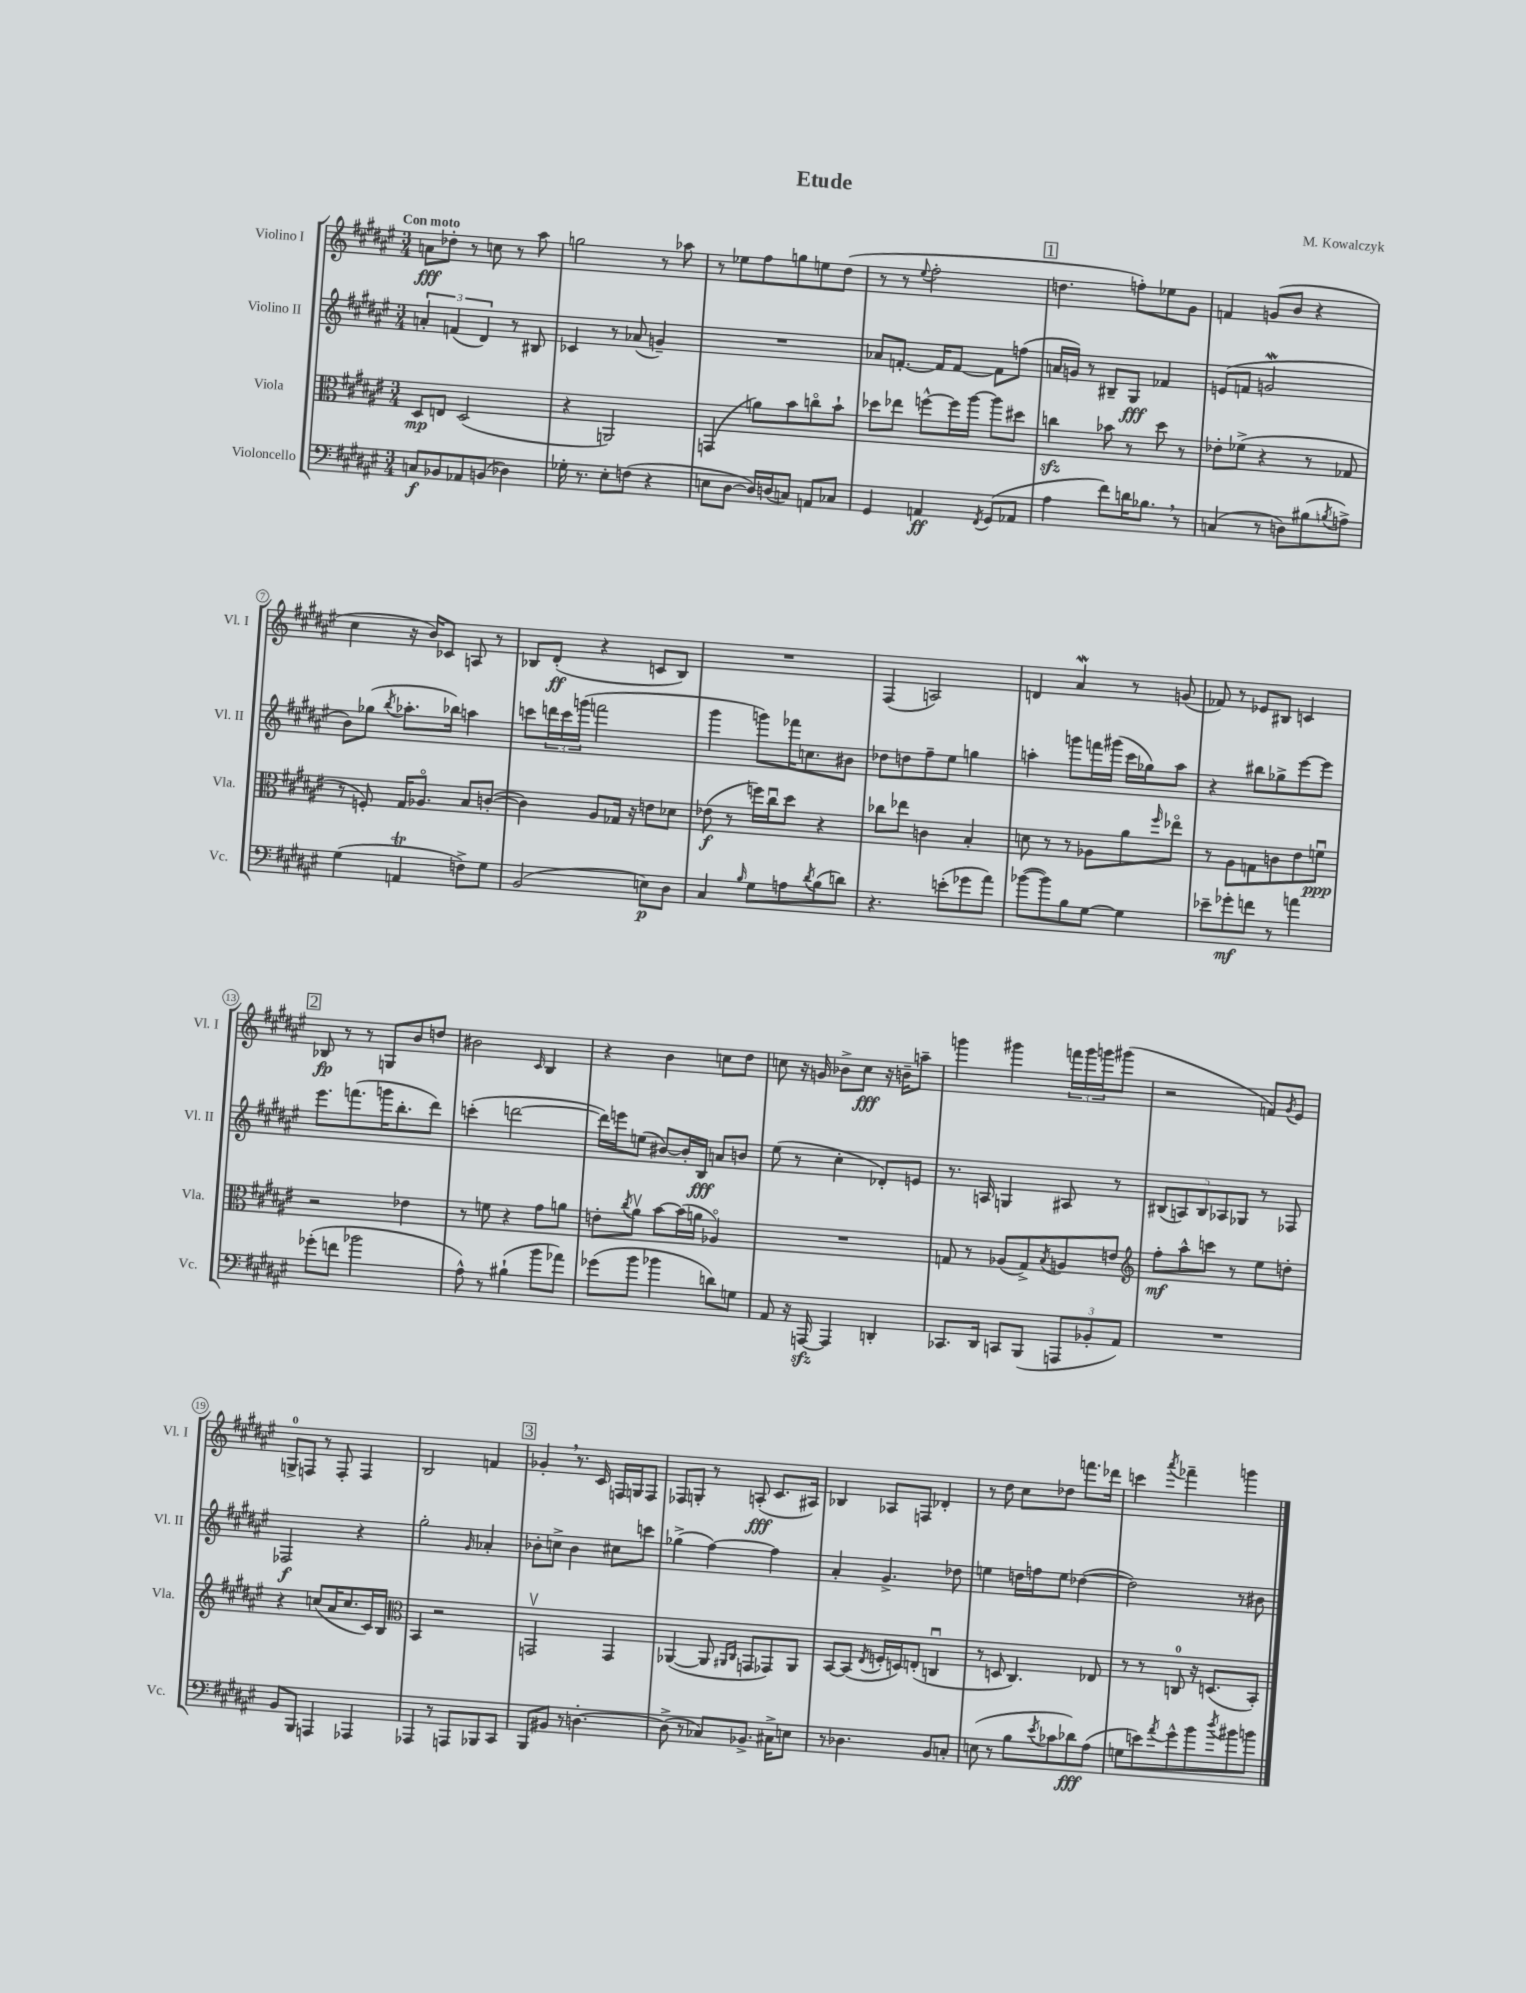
\header { title = "Etude" composer = "M. Kowalczyk" }
<<
\new StaffGroup <<
\new Staff = "s0" \with { instrumentName = "Violino I" shortInstrumentName = "Vl. I" } {
    \clef treble \key fis \major \numericTimeSignature \time 3/4 \tempo "Con moto"
    a'8\fff des''8-. r8 c''8 r8 ais''8 |
    g''2 r8 aes''8 |
    r8 ees''8 fis''8 g''8 e''8 dis''8( |
    r8 r8 \appoggiatura { eis''8 } fis''2-. |
    \mark \markup { \box "1" } d''4. f''8-.) ees''8 gis'8 |
    f'4 g'8( b'8 r4 |
    cis''4 r16 b'16) ces'8 a8 r8 |
    bes8 dis'8-.\ff( r4 c'8 bes8) |
    R2. |
    fis4( a2) |
    d'4 ais'4\mordent r8 g'8( |
    fes'8) r8 ees'8 bis8 c'4 |
    \mark \markup { \box "2" } bes8\fp r8 r8 g8 b'8 d''8 |
    bis'2 \grace { cis'16 } b4 |
    r4 b'4 c''8 dis''8 |
    c''8 r16 g'16 bes'8-> c''8\fff r16 b'16-- a''8-- |
    g'''4 gis'''4 \tuplet 3/2 { f'''16 gis'''16 g'''16 } gis'''8( |
    r2 f'8) \acciaccatura { gis'8 } eis'8 |
    g8-0-> f8 r8 f8-. f4 |
    b2 f'4 |
    \mark \markup { \box "3" } ges'4-. \breathe r8. cis'16 f16 g16 f8 |
    fes8 g8-. r8 a8-.\fff( cis'8. ais16) |
    bes4 aes8 f8 des'4-. |
    r8 dis''8 cis''8 des''8 f'''8. des'''16 |
    c'''4 \acciaccatura { ais'''8 } fes'''4-- g'''4 \bar "|." |
}
\new Staff = "s1" \with { instrumentName = "Violino II" shortInstrumentName = "Vl. II" } {
    \clef treble \key fis \major \numericTimeSignature \time 3/4
    \tuplet 3/2 { a'4-. f'4( dis'4) } r8 bis8 |
    ces'4 r8 aes'8( g'4--) |
    R2. |
    aes'8 f'8.~-. f'16 f'8~ f'8 f''8( |
    \mark \markup { \box "1" } a'16 g'16) r8 bis8-- gis8\fff fes'4 |
    e'8( f'8 g'2\mordent |
    b'8) ges''8( \acciaccatura { b''8 } aes''8.-. bes''16) a''4 |
    c'''8 \tuplet 3/2 { d'''16 c'''16 g'''16( } f'''2 |
    gis'''4 g'''8) fes'''16 c''8. bis'8 |
    des''8 d''8 fis''8-- eis''8 g''4 |
    a''4-. g'''8 f'''16 gis'''16( cis'''16 ges''16) a''8 |
    r4 bis''8 ges''8-> eis'''8~ eis'''8 |
    \mark \markup { \box "2" } eis'''8. f'''8.( g'''16 b''8.-. dis'''8) |
    c'''4-.( d'''2~ |
    d'''16) e'''16 e''8( bis'8~) bis'16-. b16\fff a'8 b'8 |
    eis''8( r8 cis''4-. des'8-.) e'8 |
    r8. a16 g4 ais8 r8 |
    \tuplet 5/4 { bis8( a8) bis8 aes8 ges8 } r8 fes8 |
    fes2\f r4 |
    gis''2-. \grace { gis'16 } aes'4-. |
    \mark \markup { \box "3" } bes'8-. c''8-> bes'4 cis''8 c'''8 |
    ges''4->( fis''4~) fis''4 |
    ais'4-. gis'4.-> des''8 |
    e''4 d''16 f''16 e''8 des''4~( |
    des''2) r8 bis'8 \bar "|." |
}
\new Staff = "s2" \with { instrumentName = "Viola" shortInstrumentName = "Vla." } {
    \clef alto \key fis \major \numericTimeSignature \time 3/4
    dis8\mp e8 dis2( |
    r4 a,2) |
    g,4( a'8) b'8 c''8\flageolet b'8-! |
    des''8 ees''8 f''8~-^ f''16 ais''16~ ais''8 dis''8 |
    \mark \markup { \box "1" } c''4\sfz bes'8 r8 dis''8 r8 |
    ees'8-. fes'8->( r4 r8 ges8 |
    r8 f8-.) gis16 aes8.\flageolet b8 c'8~-.( |
    c'4) ais8 ges16 r16 e'8 des'8 |
    ees'8\f( r8 f''16) cis''16\downbow dis''8 r4 |
    ces''8 ees''8 c'4 b4-. |
    d'8 r8 r8 aes8 ais'8 \grace { fis''16 } ees''8\flageolet |
    r8 ais8 g8 c'8 eis'8 f'8\downbow\ppp |
    \mark \markup { \box "2" } r2 ees'4 |
    r8 f'8 r4 gis'8 a'8 |
    e'8-. \acciaccatura { cis''8 } ais'8\upbow b'8~ b'16( a'16 aes4\flageolet) |
    R2. |
    g8 r8 aes8( g8->) \acciaccatura { b8 } a8 e'8 |
    \clef treble fis''8-.\mf ais''8-^ c'''8 r8 eis''8 d''8-. |
    r4 c''8( ais'16 c''8. cis'16) b16 |
    \clef alto b,4 r2 |
    \mark \markup { \box "3" } g,2\upbow g,4 |
    aes,4~( aes,8 \grace { ais,16 cis16 } g,8 ges,8) ais,8 |
    b,8~ b,8( \acciaccatura { eis8 } f16-. d16) e8-.( c4\downbow |
    r8 d8 cis4.) ees8 |
    r8 r8 c8-0 r16 d8.( b,8-.) \bar "|." |
}
\new Staff = "s3" \with { instrumentName = "Violoncello" shortInstrumentName = "Vc." } {
    \clef bass \key fis \major \numericTimeSignature \time 3/4
    c8\f bes,8 aes,8 b,8( des4) |
    ges16-. r8. eis8-. f8( r4 |
    e8 dis8~ dis16) d16( c8) a,8 ces8 |
    gis,4 a,4\ff \acciaccatura { fis,8 } gis,8( aes,8 |
    \mark \markup { \box "1" } ais4 fis'8) d'16 bes8. \breathe r8 |
    c4( r8 d8) bis8( \acciaccatura { b8 } a8->) |
    gis4( a,4\trill f8->) gis8 |
    b,2( e8\p) dis8 |
    cis4 \grace { b16 } gis8 a8 \acciaccatura { dis'8 } b8( d'8) |
    r4. e'8-.( ges'8 ais'8) |
    bes'8~( bes'8) b8 gis8~ gis4 |
    ees'8-- ges'8-.\mf f'8 r8 a'4 |
    \mark \markup { \box "2" } ges'8-.( f'8 bes'2 |
    ais8-^) r8 bis4-!( b'8 aes'8) |
    ges'8( b'8 bes'4 d'8) g8 |
    ais,8 r16 a,,16~\sfz a,,4 d,4-. |
    ces,8. dis,16 c,8 b,,8( \tuplet 3/2 { a,,8 bes,8-. ais,8) } |
    R2. |
    b,8 b,,8 a,,4 aes,,4 |
    aes,,4 r8 a,,8 bes,,8 cis,8 |
    \mark \markup { \box "3" } b,,8 bis,8 r8 d4.~-. |
    d8->( r8 ces8) bes,8.-> cis16-> e8 |
    r8 des4. b,8 c8-. |
    e8( r8 b8 \acciaccatura { eis'8 } ces'8 des'8\fff) ais8( |
    g8 e'8) \acciaccatura { ais'8 } gis'8-^ b'8 \acciaccatura { dis''8 } bis'8 b'8 \bar "|." |
}
>>
>>
\layout { \context { \Score \override BarNumber.stencil = #(make-stencil-circler 0.1 0.3 ly:text-interface::print) } }
